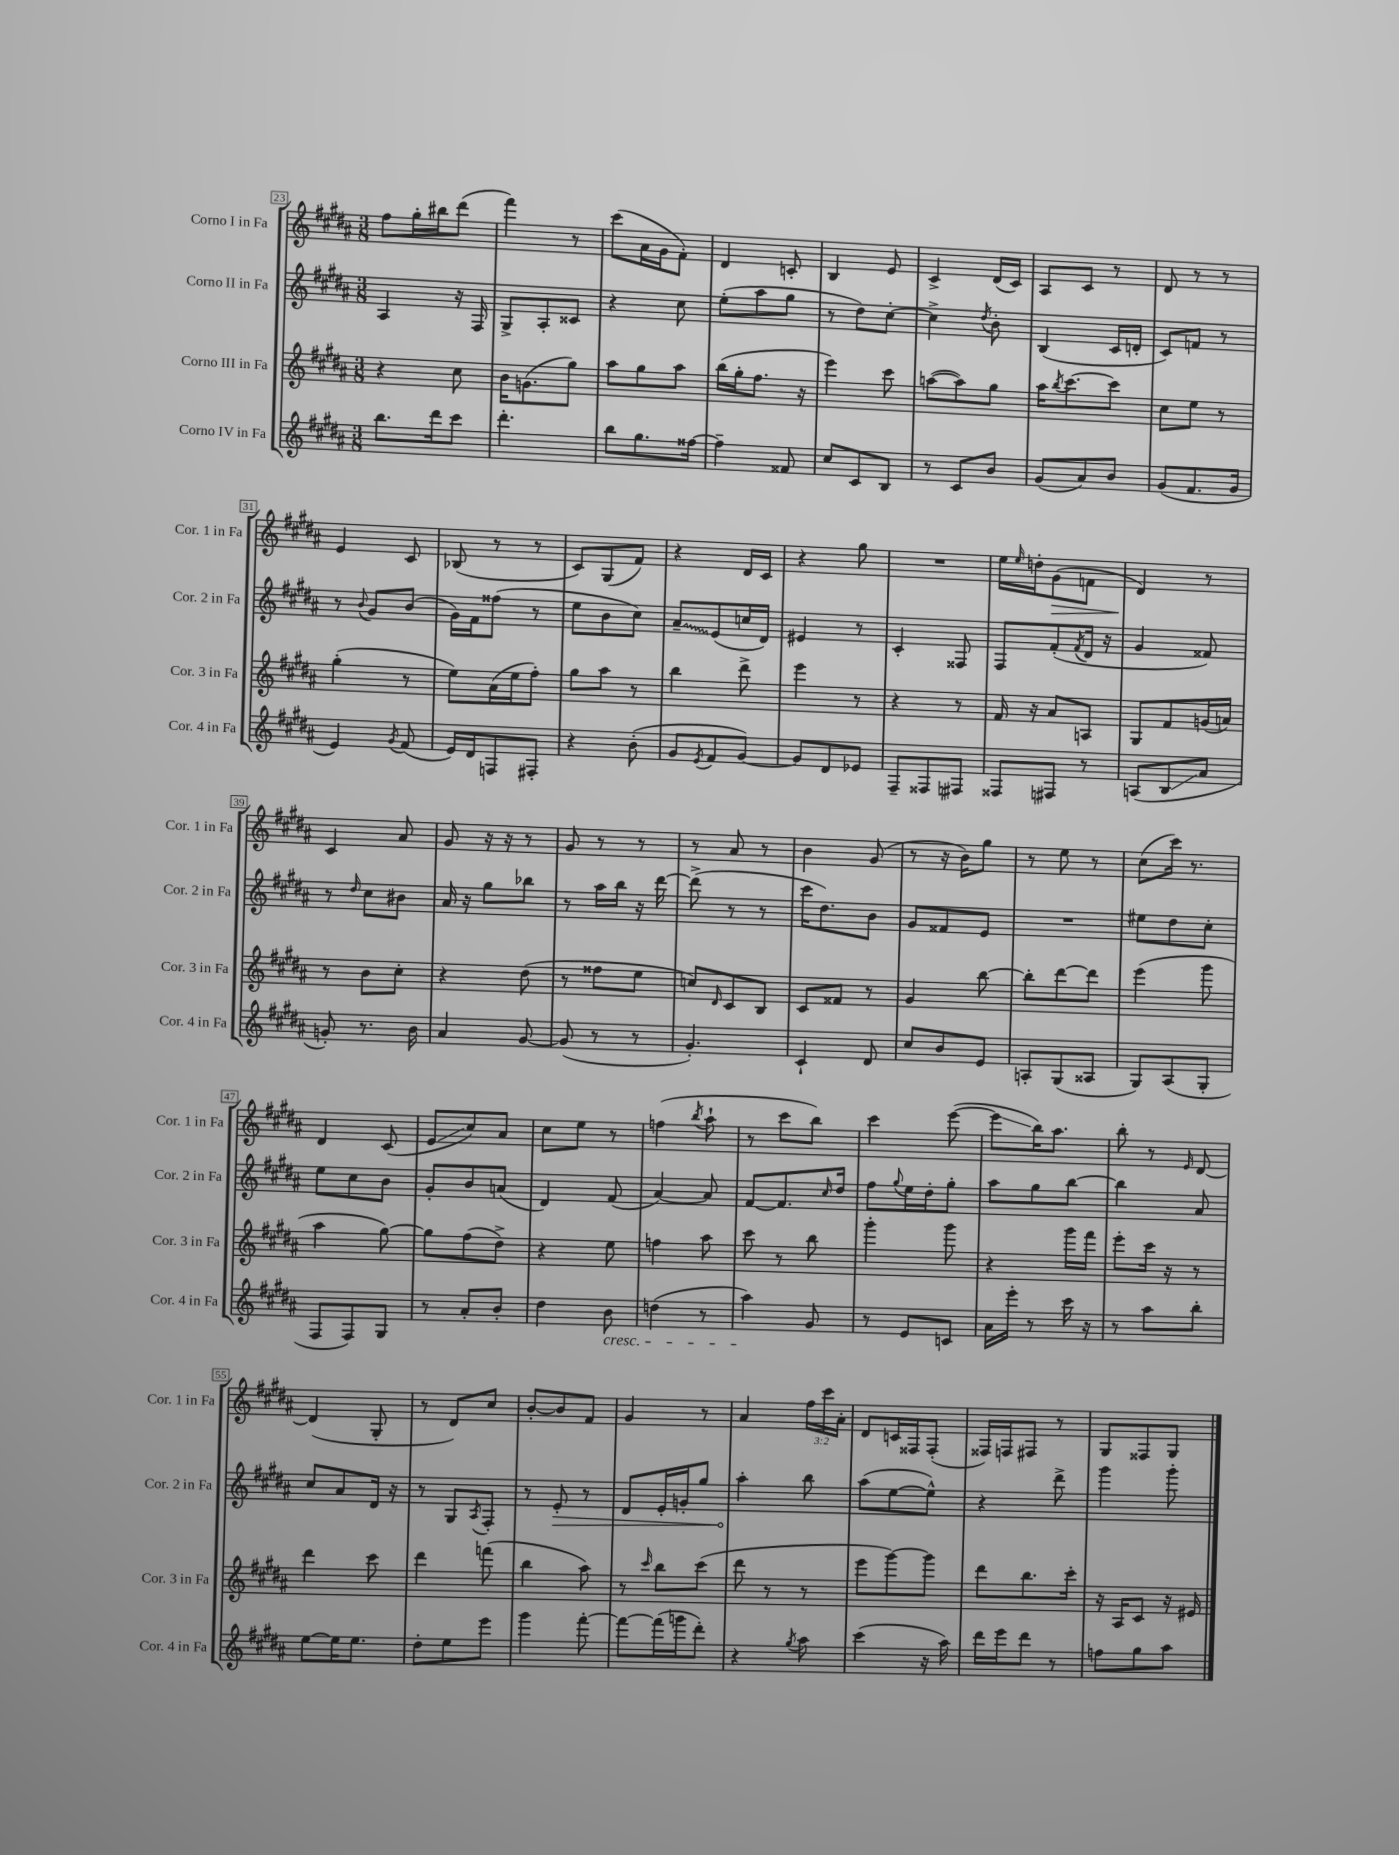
<<
\new StaffGroup <<
\new Staff = "s0" \with { instrumentName = "Corno I in Fa" shortInstrumentName = "Cor. 1 in Fa" } {
    \clef treble \key b \major \numericTimeSignature \time 3/8 \override Staff.TupletNumber.text = #tuplet-number::calc-fraction-text
    fis''8 gis''16-. bis''16 dis'''8( |
    fis'''4) r8 |
    cis'''8( ais'16 gis'16 fis'8-.) |
    dis'4 c'8-. |
    b4 e'8 |
    cis'4-> dis'16( cis'16) |
    ais8 cis'8 r8 |
    dis'8 r8 r8 |
    e'4 cis'8 |
    bes8( r8 r8 |
    cis'8) gis8( fis'8) |
    r4 dis'16 cis'16 |
    r4 gis''8 |
    R4. |
    e''16 \grace { e''16 } d''16-. gis'8\>( f'8 |
    dis'4\!) r8 |
    cis'4 ais'8 |
    gis'8 r16 r16 r8 |
    gis'8 r8 r8 |
    r8 ais'8 r8 |
    b'4 gis'8( |
    r8 r16 b'16) gis''8 |
    r8 e''8 r8 |
    cis''8( cis'''16) r8. |
    dis'4 cis'8( |
    e'8\glissando cis''8) ais'8 |
    cis''8 e''8 r8 |
    f''4( \acciaccatura { b''8 } ais''8-! |
    r8 cis'''8 b''8) |
    cis'''4 e'''8~( |
    e'''8\glissando b''16) ais''8. |
    b''8-. r8 \grace { e'16 } dis'8~ |
    dis'4( gis8-. |
    r8 dis'8) cis''8 |
    b'8~-. b'8 fis'8 |
    gis'4 r8 |
    ais'4 \tuplet 3/2 { fis''16 cis'''16 ais'16-. } |
    dis'8 c'16 fisis16 fisis8-.( |
    fisis16) f16 fis8 r8 |
    gis8 fisis8 gis8 \bar "|." |
}
\new Staff = "s1" \with { instrumentName = "Corno II in Fa" shortInstrumentName = "Cor. 2 in Fa" } {
    \clef treble \key b \major \numericTimeSignature \time 3/8
    ais4 r16 fis16 |
    gis8-> ais8-. cisis'8 |
    r4 cis''8 |
    e''8-.( ais''8 gis''8 |
    r8 dis''8) cis''8~-. |
    cis''4-> \acciaccatura { dis''8 } b'8-. |
    b4( cis'16 d'16-. |
    cis'8) f'8 r8 |
    r8 \appoggiatura { b'8 } gis'8 b'8( |
    gis'16) fis'16 fisis''8( r8 |
    e''8 b'8 cis''8) |
    \once \override Glissando.style = #'zigzag ais'8--\glissando e'8( c''16 dis'16) |
    eis'4 r8 |
    cis'4-. fisis8 |
    fis8 fis'8-.( \acciaccatura { fis'8 } dis'16 r16 |
    gis'4 fisis'8) |
    r8 \grace { dis''16 } cis''8 bis'8 |
    ais'16 r16 gis''8 bes''8 |
    r8 ais''16 b''16 r16 dis'''16~ |
    dis'''8->( r8 r8 |
    cis'''16 dis''8.) b'8 |
    gis'8 fisis'8 e'8 |
    R4. |
    eis''8 dis''8 cis''8-. |
    e''8 cis''8 b'8 |
    gis'8-. b'8 a'8( |
    dis'4) fis'8( |
    ais'4~) ais'8 |
    fis'8~ fis'8. \grace { cis''16 } dis''16 |
    fis''8 \appoggiatura { gis''8 } e''16 dis''16-. gis''8-. |
    ais''8 gis''8 b''8~ |
    b''4 ais'8 |
    cis''8 ais'8 dis'16 r16 |
    r8 gis8 \acciaccatura { ais8 } fis8-. |
    r8 \once \override Hairpin.circled-tip = ##t e'8-.\> r8 |
    dis'8 e'16-. g'16-. gis''8 |
    ais''4-.\! b''8 |
    ais''8( e''8~ e''8-^) |
    r4 dis'''8-> |
    gis'''4 gis'''8-. \bar "|." |
}
\new Staff = "s2" \with { instrumentName = "Corno III in Fa" shortInstrumentName = "Cor. 3 in Fa" } {
    \clef treble \key b \major \numericTimeSignature \time 3/8
    r4 cis''8 |
    b'16 g'8.( gis''8) |
    ais''8 gis''8 ais''8 |
    b''16( gis''16-. fis''8. r16 |
    e'''4) cis'''8 |
    a''8~( a''8) gis''8 |
    ais''16 \acciaccatura { b''8 } cis'''8.~ cis'''8 |
    cis''8 e''8 r8 |
    gis''4-.( r8 |
    e''8) ais'16( e''16 fis''8-.) |
    gis''8 ais''8 r8 |
    b''4 dis'''8-> |
    e'''4 r8 |
    r4 r8 |
    fis'16 r16 ais'8 a8 |
    gis8 fis'8 g'16( a'16) |
    r8 b'8 cis''8-. |
    r4 dis''8( |
    r8 fisis''8 e''8 |
    c''8) \grace { dis'16 } cis'8 b8 |
    cis'8 fisis'8 r8 |
    gis'4 b''8~ |
    b''8-. dis'''8~ dis'''8 |
    e'''4( gis'''8 |
    ais''4 gis''8~) |
    gis''8 fis''8( dis''8->) |
    r4 e''8 |
    f''4 ais''8 |
    cis'''8 r8 b''8 |
    gis'''4-. gis'''8 |
    r4 gis'''16 fis'''16 |
    e'''8-. cis'''16 r16 r8 |
    dis'''4 cis'''8 |
    dis'''4 f'''8( |
    b''4 ais''8) |
    r8 \grace { cis'''16 } b''8 cis'''8( |
    dis'''8 r8 r8 |
    e'''8 gis'''8~) gis'''8 |
    dis'''8 b''8. cis'''16-. |
    r16 ais16 cis'8 r16 eis'16 \bar "|." |
}
\new Staff = "s3" \with { instrumentName = "Corno IV in Fa" shortInstrumentName = "Cor. 4 in Fa" } {
    \clef treble \key b \major \numericTimeSignature \time 3/8
    b''8. dis'''16 cis'''8 |
    dis'''4.-. |
    b''8 gis''8. fisis''16~ |
    fisis''4-- fisis'8 |
    cis''8 cis'8 b8 |
    r8 cis'8 b'8 |
    gis'8( ais'8) b'8 |
    gis'8( fis'8. gis'16 |
    e'4) \acciaccatura { gis'8 } fis'8( |
    e'16) dis'16 f8 fis8-. |
    r4 b'8-.( |
    gis'8 \acciaccatura { e'8 } fis'8 gis'8~) |
    gis'8 dis'8 ees'8 |
    fis8-- fisis8 fis8 |
    fisis8 fis8 r8 |
    a8( b8\glissando ais'8 |
    g'8-.) r8. b'16 |
    ais'4 gis'8~ |
    gis'8( r8 r8 |
    gis'4.-.) |
    cis'4-! dis'8 |
    cis''8 b'8 e'8 |
    a8-. gis8( aisis8 |
    gis8) ais8( gis8-. |
    fis8 fis8) gis8 |
    r8 ais'8-. b'8-. |
    dis''4 b'8\cresc |
    d''4( r8 |
    ais''4\!) gis'8 |
    r8 e'8 c'8 |
    ais'16 e'''16-. r8 cis'''16 r16 |
    r8 ais''8 b''8-. |
    e''8~ e''16 e''8. |
    dis''8-. e''8 e'''8 |
    gis'''4 fis'''8~-. |
    fis'''8~ fis'''16( g'''16 dis'''8-.) |
    r4 \acciaccatura { gis''8 } ais''8 |
    cis'''4( r16 ais''16) |
    dis'''16 e'''16 dis'''8 r8 |
    f''8 gis''8 ais''8 \bar "|." |
}
>>
>>
\layout { \context { \Score currentBarNumber = #23 \override BarNumber.stencil = #(make-stencil-boxer 0.1 0.3 ly:text-interface::print) } }
